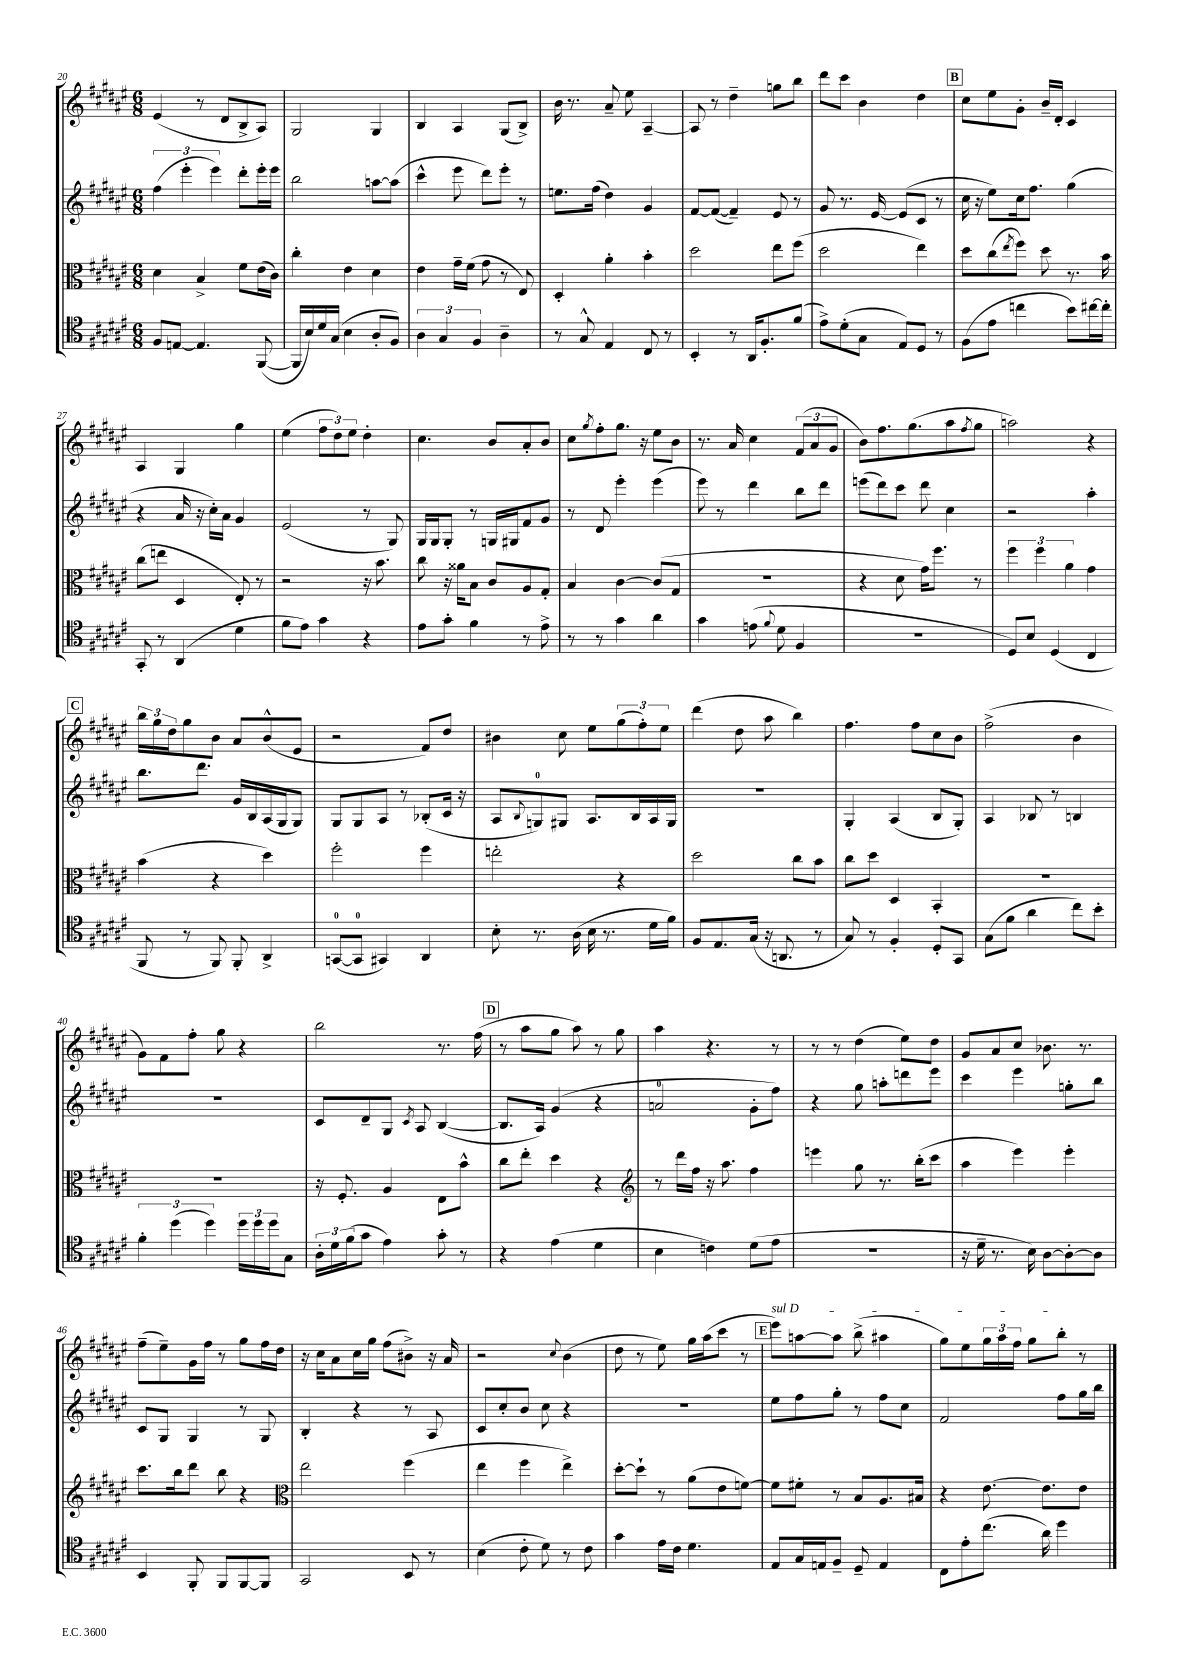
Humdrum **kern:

**kern	**kern	**kern	**kern
*staff4	*staff3	*staff2	*staff1
*clefC4	*clefC3	*clefG2	*clefG2
*k[f#c#g#d#a#e#]	*k[f#c#g#d#a#e#]	*k[f#c#g#d#a#e#]	*k[f#c#g#d#a#e#]
*M6/8	*M6/8	*M6/8	*M6/8
8F#/L	4d#\	(6ff#\	(4e#/
[8E/J	.	.	.
.	.	6eee#'\	.
4.E/]	4B^/	.	8r
.	.	6eee#\)	.
.	.	.	8d#/L
.	8f#\L	8ddd#'\L	8B^/
([8FF#/	(16e#\L	16eee#'\L	8A#/J)
.	16c#\JJ)	16eee#\JJ	.
=	=	=	=
16FF#/]LL	4cc#'\	2bb\	2G#/
16B/)	.	.	.
16d#/	.	.	.
(16G#/JJ	.	.	.
4B\	4e#\	.	.
8A#'/L	4d#\	[8aa\L	4G#/
8F#/J)	.	(8aa\]J	.
=	=	=	=
6A#\	4e#\	4ccc#^^\	4B/
6G#/	.	.	.
.	16g#~\LL	8eee#\	4A#/
.	(16f#\JJ	.	.
6F#/	.	.	.
.	8g#\	8ddd#\L)	.
4A#~\	8r	8eee#'\J	(8G#/L
.	8E#/)	8r	8B^/J)
=	=	=	=
8r	4D#'/	8.ee\L	16b\
.	.	.	8.r
8G#^^/	.	.	.
.	.	(16ff#\Jk	.
4E#/	4a#'\	4dd#\)	8a#~/
.	.	.	8ee#\
8C#/	4b'\	4g#/	[4A#~/
8r	.	.	.
=	=	=	=
4BB'/	2dd#\	[8f#/L	8A#/]
.	.	(8f#/_J	8r
8r	.	4f#~/])	4dd#~\
16AA#/LK	.	.	.
8.F#'/	.	.	.
.	8ee#\L	8e#/	8gg\L
(8f#/J	(8ff#\J	8r	8bb\J
=	=	=	=
8e#^\L)	2dd#\	8g#/	8ddd#\L
(8d#'\	.	8.r	8ccc#\J
8G#\J	.	.	4b\
.	.	[16e#/	.
8E#/L)	.	(8e#/]L	.
8D#/J	4ee#\)	8c#/J	4dd#\
8r	.	8r	.
=	=	=	=
(8F#\L	8dd#\L	16cc#\	8cc#\L
.	.	16r	.
8e#\J	(8cc#\	8ee#\L)	8ee#\
.	8qee#/	.	.
4cc\	8ff#\J)	16cc#\k	8g#'\J
.	.	8.ff#\J	.
.	8dd#\	.	16b~/LL
.	.	.	16d#'/JJ
8b\L)	8.r	(4gg#\	4c#/
[16cc#\L	.	.	.
16cc#'\]JJ	16b\	.	.
=	=	=	=
8GG#'/	(8cc#\L	4r	4A#/
8r	8ee\J	.	.
(4AA#/	4D#/	16a#/	4G#/
.	.	16r	.
.	.	16cc#'\LL)	.
.	.	16a#\JJ	.
4d#\	8E#'/)	4g#/	4gg#\
.	8r	.	.
=	=	=	=
8f#\L	2r	(2e#/	(4ee#\
8e#\J)	.	.	.
4g#\	.	.	12ff#\L
.	.	.	12dd#\)
.	.	.	12ee#\J
4r	16r	8r	4dd#'\
.	8.b\	.	.
.	.	8G#/)	.
=	=	=	=
8e#\L	8cc#\	16G#/LL	4.cc#\
.	.	16G#/J	.
8g#'\J	16r	8G#'/J	.
.	16a##\LK	.	.
4f#\	8B\J	8r	.
.	8c#/L	16G/LL	8b/L
.	.	16G#/J	.
8r	8A#/	8f#/	8a#'/
8e#^\	8G#'/J	8g#/J	8b/J
=	=	=	=
8r	4B/	8r	8cc#\L
.	.	.	8qgg#/
8r	.	8d#/	8ff#'\
4g#\	[4c#\	4eee#'\	8.gg#\J
.	.	.	16r
4a#\	(8c#/]L	(4eee#\	8ee#\L
.	8G#/J	.	8b\J
=	=	=	=
4g#\	2.r	8eee#\)	8.r
.	.	8r	.
.	.	.	16a#/
(8e\	.	4ddd#\	4cc#\
8qqf#/	.	.	.
8d#\	.	.	.
4F#/	.	8bb\L	(12f#/L
.	.	.	12a#/
.	.	8ddd#\J	.
.	.	.	12g#/J
=	=	=	=
2.r	4r	(8eee\L	8b\L)
.	.	8ddd#\)	8.ff#\
.	8d#\	8ccc#\J	.
.	.	.	(8.gg#\
.	16g#\LK)	8ddd#\	.
.	8.ff#\J	.	.
.	.	4cc#\	8aa#\
.	.	.	8qff#/
.	8r	.	8gg#\J
=	=	=	=
8D#/L)	6ff#\	2r	2aa\)
8B/J	.	.	.
.	6ff#\	.	.
(4D#/	.	.	.
.	6a#\	.	.
4C#/	4g#\	4aa#'\	4r
=	=	=	=
8FF#/	(4b\	8.bb\L	24bb\LL
.	.	.	24gg#\
.	.	.	24dd#\J
8r	.	.	8gg#\
.	.	8.ddd#\J	.
8FF#/)	4r	.	8b\J
8FF#'/	.	16g#/LL	8a#/L
.	.	16B/	.
4AA#^/	4dd#\)	(16A#/	(8b^^/
.	.	16G#/J	.
.	.	8G#/J)	8e#/J
=	=	=	=
([8GG/L	2ff#'\	8G#/L	2r
8GG/]J	.	8G#/	.
4GG#/)	.	8A#/J	.
.	.	8r	.
4AA#/	4ff#\	(8B-'/L	8f#/L)
.	.	16c#/Jk	8dd#/J
.	.	16r	.
=	=	=	=
8B'\	2ee'\	8A#/L	4b#\
.	.	8qqB/	.
8.r	.	8G/)	.
.	.	8G#/J	8cc#\
(16A#\	.	.	.
16B\	.	8.A#/L	8ee#\L
8.r	.	.	.
.	4r	.	(12gg#\
.	.	16B/L	.
.	.	.	12ff#'\)
16d#\LL	.	16A#/	.
.	.	.	12ee#\J
16f#\JJ)	.	16G#/JJ	.
=	=	=	=
8F#/L	2dd#\	2.r	(4ddd#\
8.E#/	.	.	.
.	.	.	8dd#\
(16G#/Jk	.	.	.
16r	.	.	8aa#\
8.AA/	.	.	.
.	8cc#\L	.	4bb\)
8r	8b\J	.	.
=	=	=	=
8G#/)	8cc#\L	4G#'/	4.ff#\
8r	8dd#\J	.	.
4F#'/	4D#/	(4A#/	.
.	.	.	8ff#\L
8D#'/L	4BB'/	8B/L	8cc#\
8GG#/J	.	8G#'/J)	8b\J
=	=	=	=
(8G#\L	2.r	4A#/	(2ff#^\
8f#\J	.	.	.
4a#\	.	8B-/	.
.	.	8r	.
8cc#\L)	.	4B/	4b\
8b'\J	.	.	.
=	=	=	=
6f#'\	2.r	2.r	8g#\L)
.	.	.	8f#\
(6dd#\	.	.	.
.	.	.	8ff#'\J
6dd#\)	.	.	.
.	.	.	8gg#\
24dd#\LL	.	.	4r
24dd#\	.	.	.
24dd#\J	.	.	.
8G#\J	.	.	.
=	=	=	=
24A#'\LL	16r	8c#/L	2bb\
24d#\	.	.	.
.	8.F#'/	.	.
(24f#\J	.	.	.
8g#\J	.	8d#~/	.
4e#\)	4A#/	8G#/J	.
.	.	8qc#/	.
.	.	8A#/	.
8g#'\	8E#\L	([4B/	8.r
8r	8b^^\J	.	.
.	.	.	(16ff#\
=	=	=	=
4r	8cc#\L	8.B/]L	8r
.	8ee#'\J	.	8aa#\L
.	.	16A#/Jk)	.
(4e#\	4dd#\	(4g#/	8gg#\J
.	.	.	8aa#\)
4d#\	4r	4r	8r
.	.	.	8gg#\
=	=	=	=
*	*clefG2	*	*
4B\	8r	2a/	4aa#\
.	16ddd#\LL	.	.
.	16ff#\JJ	.	.
4c\)	16r	.	4.r
.	8.aa#\	.	.
(8d#\L	4ff#\	8g#'\L	.
8e#\J	.	8ff#\J)	8r
=	=	=	=
2.r	4eee\	4r	8r
.	.	.	8r
.	8gg#\	8gg#\	(4dd#\
.	8.r	8aa'\L	.
.	.	8ddd\	8ee#\L)
.	(16bb'\LK	.	.
.	8ccc#\J	8eee#\J	8dd#\J
=	=	=	=
16r	4aa#\	4ccc#\	8g#/L
16d#~\	.	.	.
8.r	.	.	8a#/
.	4eee#\)	4eee#\	8cc#/J
16B\)	.	.	.
[8A#\L	.	.	8.b-\
8A#'\_	4eee#'\	8gg'\L	.
.	.	.	8.r
8A#\]J	.	8bb\J	.
=	=	=	=
4BB/	8.ccc#\L	8c#/L	(8ff#~\L
.	.	8G#/J	8ee#~\)
.	16bb\k	.	.
8FF#'/	8ddd#\J	4G#/	16g#\L
.	.	.	16ff#\JJ
8FF#/L	8bb\	.	8r
[8FF#/	4r	8r	8gg#\L
8FF#/]J	.	8G#/	16ff#\L
.	.	.	16dd#\JJ
=	=	=	=
*	*clefC3	*	*
2GG#/	2ee#\	4B'/	16r
.	.	.	16cc#\LK
.	.	.	8a#\
.	.	4r	16cc#\L
.	.	.	16gg#\JJ
.	.	.	(8ff#\L
8BB/	(4ff#\	8r	8b#^\J)
8r	.	8A#/	16r
.	.	.	16a#/
=	=	=	=
(4B\	4ee#\	8c#/L	2r
.	.	8cc#'/	.
8c#'\	4ff#\	8b/J	.
8d#\)	.	8cc#\	.
.	.	.	8qqcc#/
8r	4ee#^\)	4r	(4b\
8c#\	.	.	.
=	=	=	=
4g#\	[8dd#'\L	2.r	8dd#\
.	8dd#`\]J	.	8r
16e#\LL	8r	.	8ee#\)
16c#\JJ	.	.	.
4.d#\	(8a#\L	.	16gg#\LL
.	.	.	(16aa#\J
.	8e#\	.	8ccc#\J
.	[8f\J)	.	8r
=	=	=	=
8E#/L	8f\]L	8ee#\L	8eee#\L)
16G#/L	8f#'\J	8ff#\	[8aa\
16E/J	.	.	.
8F#~/J	8r	8gg#'\J	8aa\]J
8D#~/	8B/L	8r	(8bb^\
4E/	8.A#/	8ff#\L	4aa#\
.	.	8cc#\J	.
.	16B#/Jk	.	.
=	=	=	=
8C#\L	4r	2f#/	8gg#\L)
8e#'\	.	.	8ee#\
(8.cc#\J	[8.e#\	.	24gg#\L
.	.	.	24aa#\
.	.	.	24ff#\JJ
.	.	.	8gg#\L
16a#\)	8.e#\]L	.	.
4dd#\	.	8ff#\L	8bb'\J
.	8e#\J	16gg#\L	8r
.	.	16bb\JJ	.
==	==	==	==
*-	*-	*-	*-
